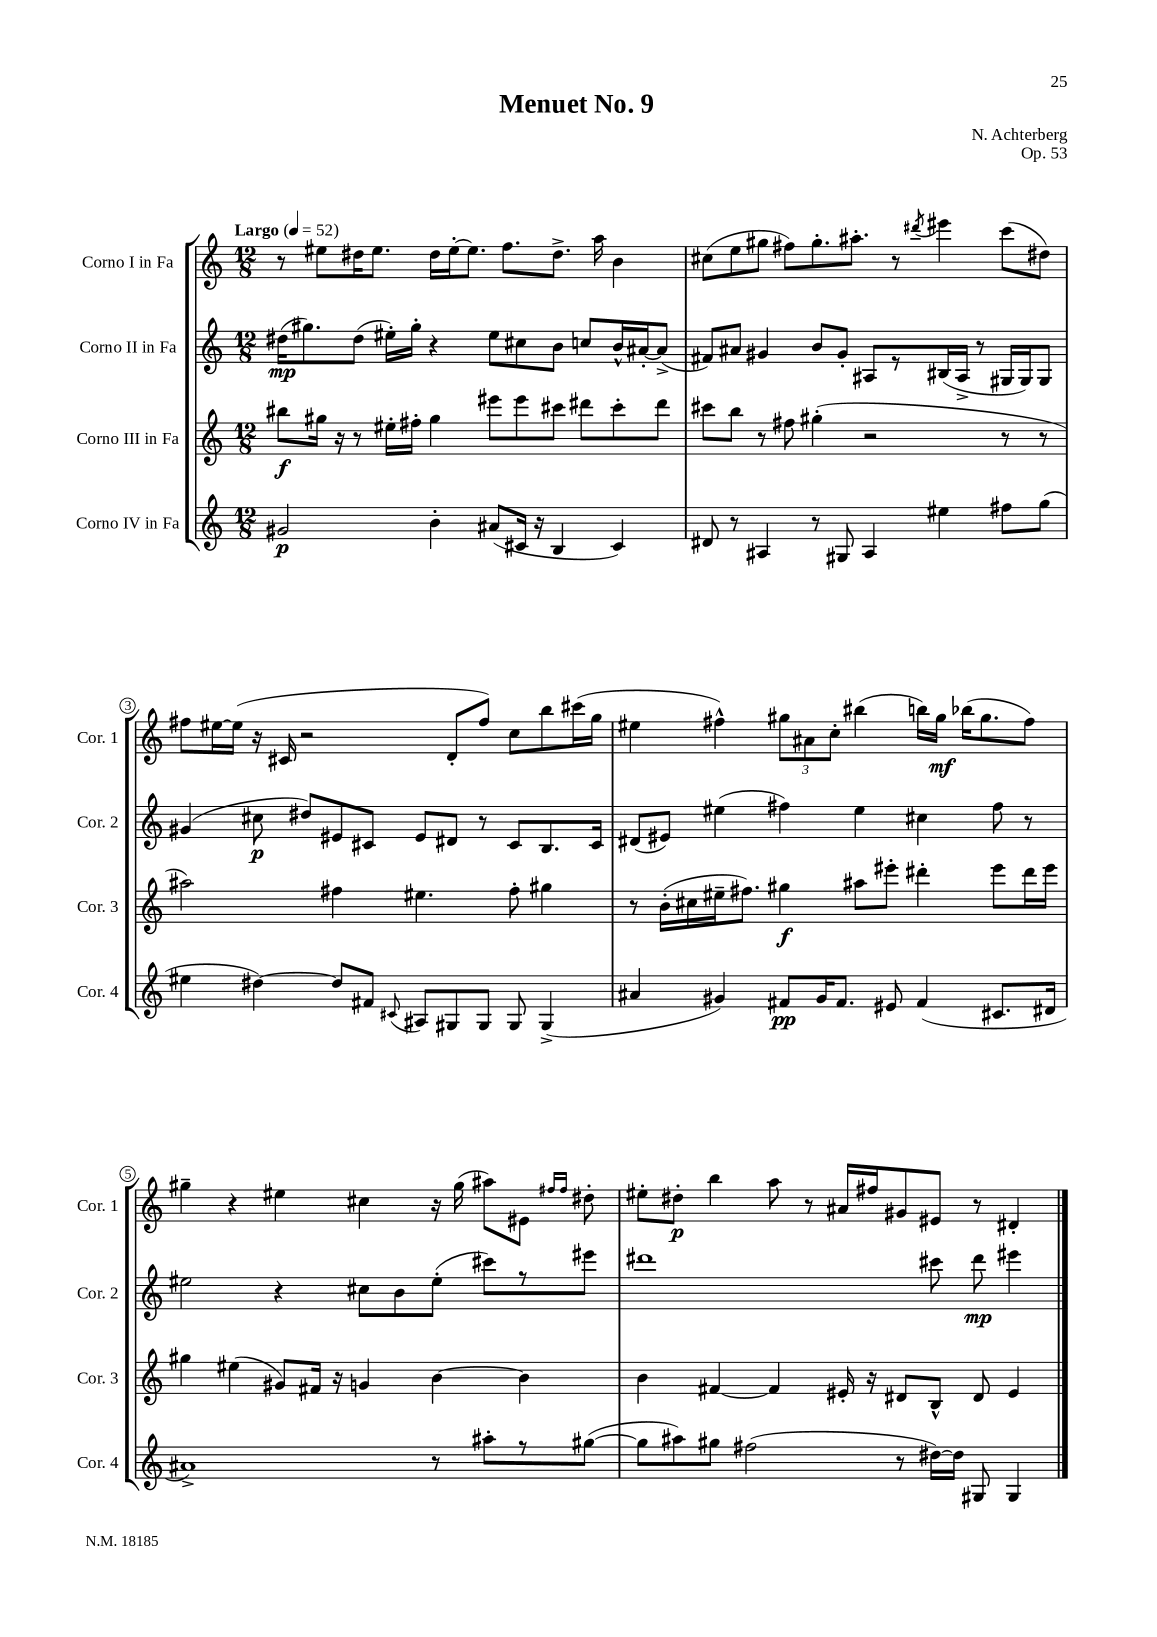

**kern	**kern	**kern	**kern
*staff4	*staff3	*staff2	*staff1
*clefG2	*clefG2	*clefG2	*clefG2
*k[]	*k[]	*k[]	*k[]
*M12/8	*M12/8	*M12/8	*M12/8
*MM52	*MM52	*MM52	*MM52
2g#/	8bb#\L	(16dd#\LK	8r
.	.	8.gg#\)	.
.	16gg#\Jk	.	8ee#\L
.	16r	.	.
.	8r	(8dd#\J	16dd#\K
.	.	.	8.ee#\J
.	16ee#'\LL	16ee#'\LL)	.
.	16ff#'\JJ	16gg#'\JJ	.
4b'\	4gg#\	4r	16dd#\LL
.	.	.	[16ee#'\J
.	.	.	8.ee#\]J
(8a#/L	8eee#\L	8ee#\L	.
.	.	.	8.ff\L
16c#/Jk	8eee#\	8cc#\	.
16r	.	.	.
4B/	8ccc#\J	8b\J	8.dd#^\J
.	8ddd#\L	8cc/L	.
.	.	.	16aa\
4c#/)	8ccc#'\	16b^^/L	4b\
.	.	[16a#'/J	.
.	8ddd#\J	(8a#^/]J	.
=	=	=	=
8d#/	8ccc#\L	8f#/L)	(8cc#\L
8r	8bb\J	8a#/J	8ee\
4A#/	8r	4g#/	8gg#\J
.	8ff#\	.	8ff#\L)
8r	(4gg#'\	8b/L	8.gg#'\
8G#/	.	8g#'/J	.
.	.	.	8.aa#'\J
4A#/	2r	8A#/L	.
.	.	8r	8r
.	.	.	8qddd#/
4ee#\	.	(16B#/L	4eee#\
.	.	16A#^/JJ	.
.	.	8r	.
8ff#\L	8r	16G#/LL	(8ccc\L
.	.	16G#/J)	.
(8gg\J	8r	8G#/J	8dd#\J)
=	=	=	=
4ee#\	2aa#\)	(4g#/	8ff#\L
.	.	.	[16ee#\L
.	.	.	(16ee#\]JJ
[4dd#\)	.	8cc#\	16r
.	.	.	16c#/
.	.	8dd#/L)	2r
8dd#/]L	4ff#\	8e#/	.
8f#/J	.	8c#/J	.
8qqc#/	.	.	.
8A#/L	4.ee#\	8e#/L	.
8G#/	.	8d#/J	8d'/L
8G#/J	.	8r	8ff#/J)
8G#/	8ff#'\	8c#/L	8cc\L
(4G#^/	4gg#\	8.B/	8bb\
.	.	.	(16ccc#\L
.	.	16c#/Jk	16gg\JJ
=	=	=	=
4a#/	8r	(8d#/L	4ee#\
.	(16b'\LL	8e#/J)	.
.	16cc#\	.	.
4g#/)	16ee#~\J	(4ee#\	4ff#^^\)
.	8.ff#\J)	.	.
8f#/L	4gg#\	4ff#\)	12gg#\L
.	.	.	12a#\
16g#/K	.	.	.
.	.	.	12cc'\J
8.f#/J	.	.	.
.	8aa#\L	4ee#\	(4bb#\
8e#/	8eee#'\J	.	.
(4f#/	4ddd#'\	4cc#\	16bb\LL)
.	.	.	16gg#\JJ
.	.	.	(16bb-\LK
.	.	.	8.gg#\
8.c#/L	8eee#\L	8ff#\	.
.	16ddd#\L	8r	8ff#\J)
16d#/Jk	16eee#\JJ	.	.
=	=	=	=
1a#^)	4gg#\	2ee#\	4gg#~\
.	(4ee#\	.	4r
.	8g#/L)	4r	4ee#\
.	16f#/Jk	.	.
.	16r	.	.
.	4g/	8cc#\L	4cc#\
.	.	8b\	.
8r	[4b\	(8ee#'\J	16r
.	.	.	(16gg#\
8aa#'\L	.	8ccc#\L)	8aa#\L)
8r	4b\]	8r	8e#\J
.	.	.	16qqff#/LL
.	.	.	16qqff#/JJ
([8gg#\J	.	8eee#\J	8dd#'\
=	=	=	=
8gg#\]L	4b\	1ddd#	8ee#'\L
8aa#\)	.	.	8dd#'\J
8gg#\J	[4f#/	.	4bb\
(2ff#\	.	.	.
.	4f#/]	.	8aa\
.	.	.	8r
.	16e#'/	.	16a#/LL
.	16r	.	16ff#/J
8r	8d#/L	.	8g#/
[16dd#\LL)	8B^^/J	8ccc#\	8e#/J
16dd#\]JJ	.	.	.
8G#/	8d#/	8ddd#\	8r
4G#/	4e#/	4eee#\	4d#'/
==	==	==	==
*-	*-	*-	*-
